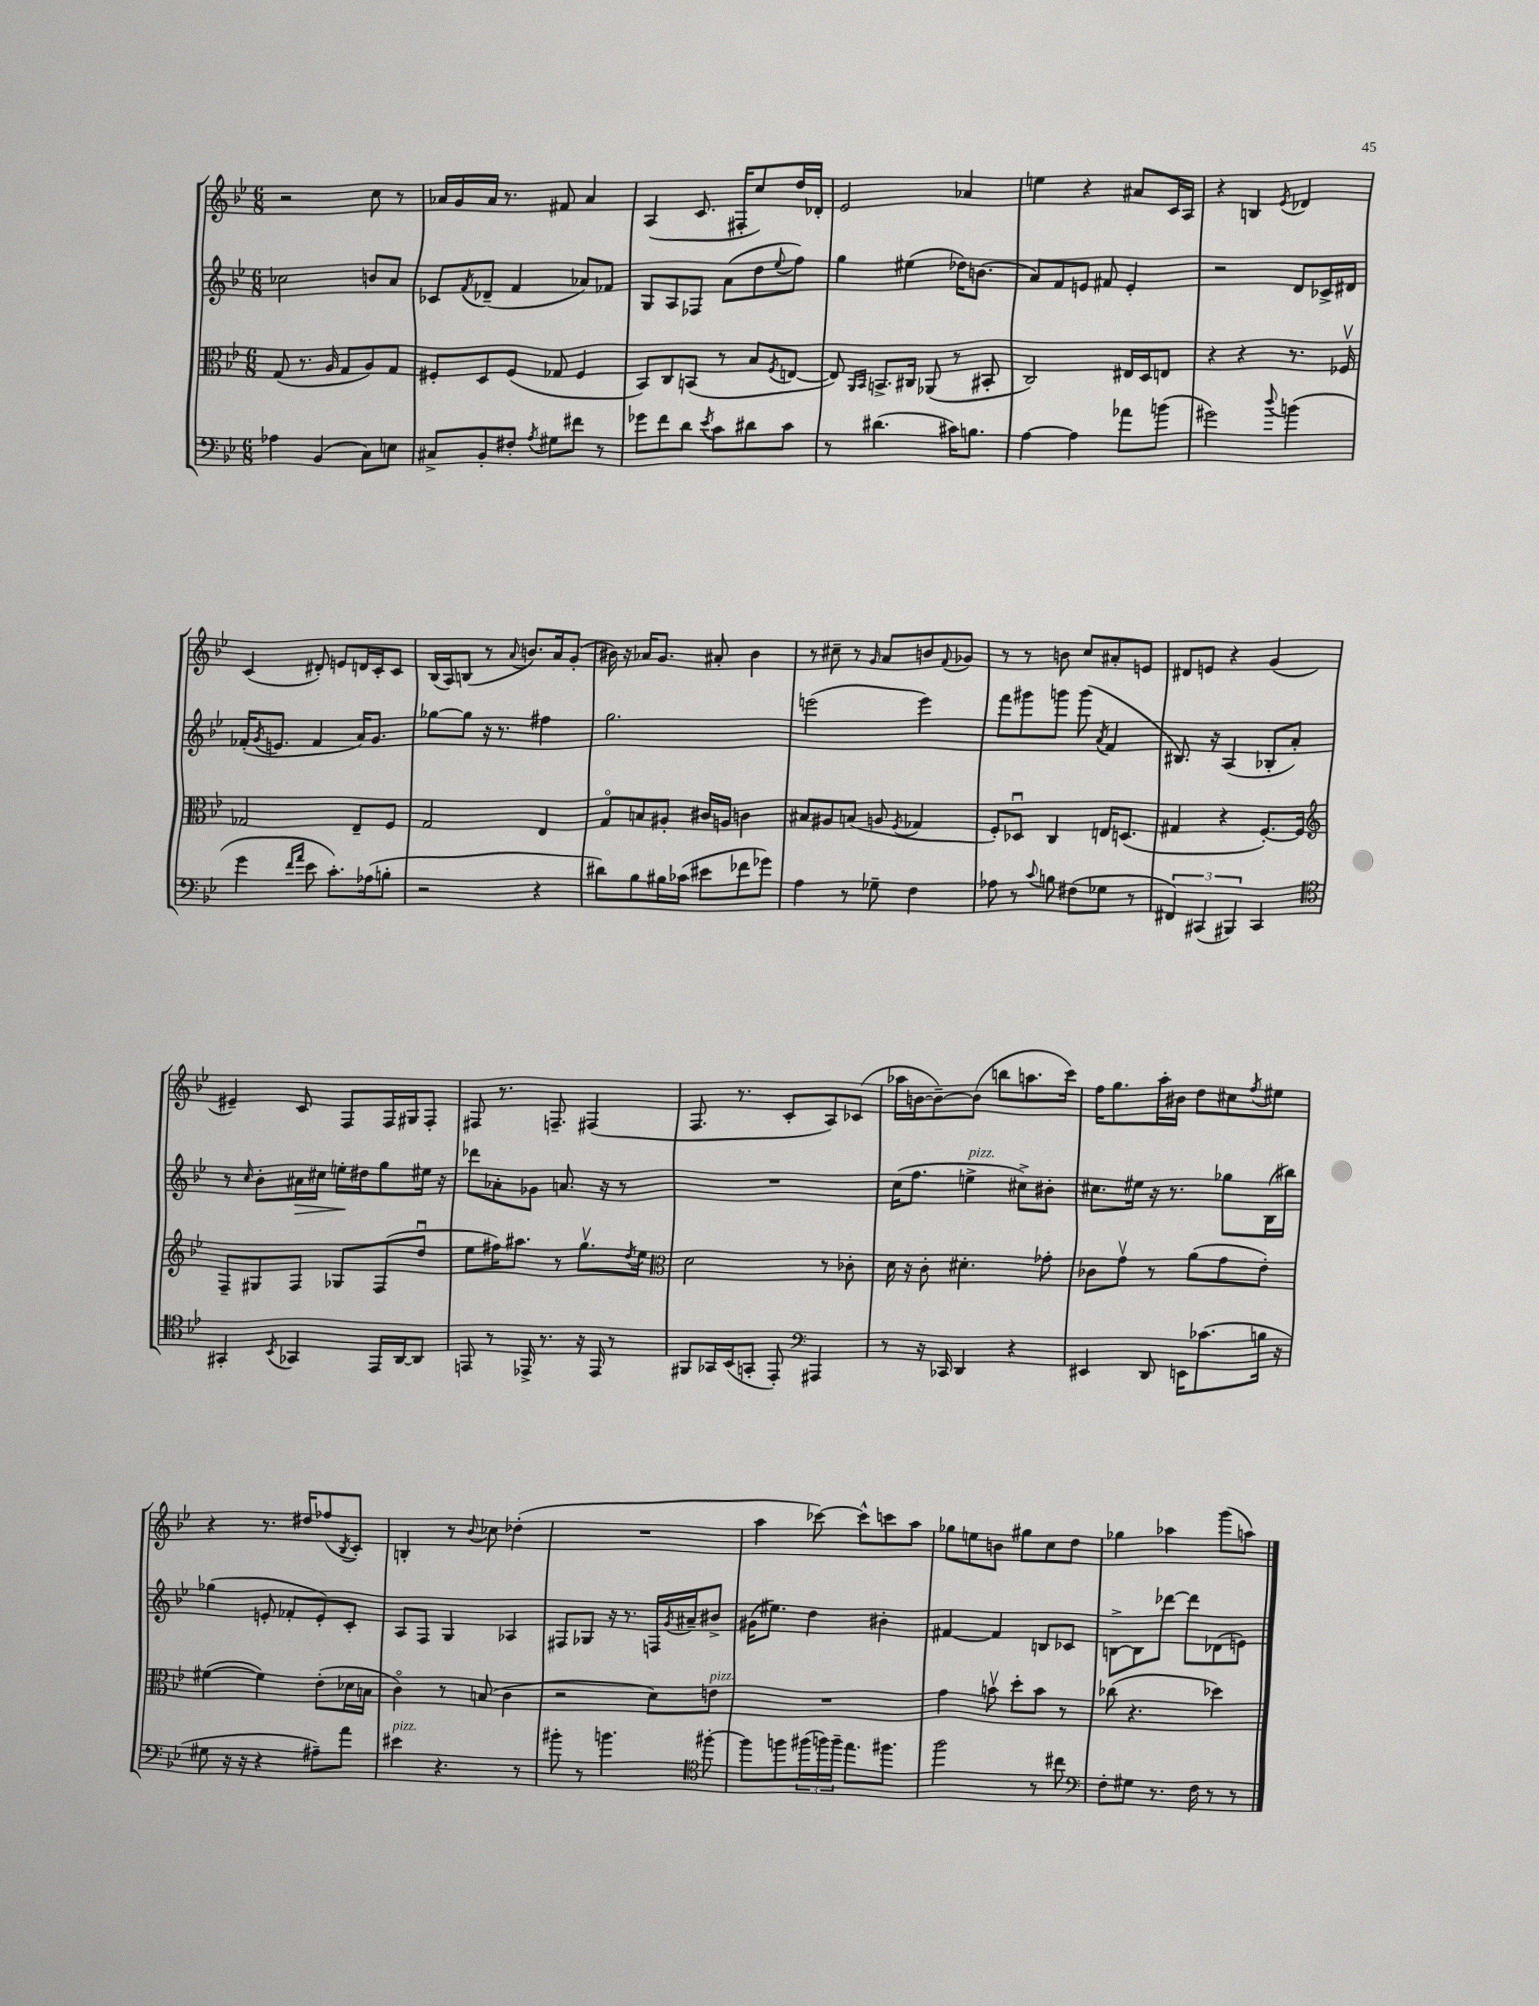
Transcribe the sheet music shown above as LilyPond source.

<<
\new StaffGroup <<
\new Staff = "s0" {
    \clef treble \key bes \major \numericTimeSignature \time 6/8
    r2 c''8 r8 |
    aes'16 g'16 aes'16 r8. fis'8 aes'4 |
    a4( c'8. fis16-. c''8) d''16 des'16-. |
    ees'2 aes'4 |
    e''4 r4 ais'8 c'16 a16 |
    r4 b4 \acciaccatura { ees'8 } des'4 |
    c'4( dis'8-.) e'8 d'16 c'16-. c'8 |
    bes16( a16) b8( r8 \appoggiatura { a'8 } b'8.) a'16 g'8-.( |
    bis'16) r16 aes'16 g'8. ais'8-. bis'4 |
    r8 cis''8-- r8 \grace { g'16 } a'8 b'8 \appoggiatura { f'8 } ges'8 |
    r8 r8 b'8 c''8 ais'8-. e'8 |
    dis'8 e'8 r4 g'4( |
    eis'4--) c'8 f8 f16 gis16 f8-. |
    fis8 r8. f8.-- fis4( |
    f8. r8. c'8-. a8) ces'8( |
    aes''16 b'16~ b'8~--) b'8( b''8 a''8. c'''16) |
    f''16 g''8. a''16-. bis'16 d''8 cis''8 \acciaccatura { f''8 } eis''8 |
    r4 r8. dis''16 fes''8( \acciaccatura { bes8 } c'8-.) |
    b4-. r8 \appoggiatura { bes'8 } ces''8 des''4-.( |
    R2. |
    a''4 ces'''8~) ces'''8-^ c'''8 a''8 |
    ges''8 e''8 b'8 gis''8 c''8 d''8 |
    ges''4 aes''4 g'''8( a''8) \bar "|." |
}
\new Staff = "s1" {
    \clef treble \key bes \major \numericTimeSignature \time 6/8
    ces''2 b'8 a'8 |
    ces'8 \acciaccatura { f'8 } des'8--( f'4 aes'8) fes'8 |
    g8 a8 fes8 a'8( d''8 \appoggiatura { ees''8 } f''8) |
    g''4 eis''4( des''16) b'8.( |
    a'8) f'8 e'8 fis'8 e'4-. |
    r2 d'8 ces'16-> dis'16 |
    fes'16-.( \acciaccatura { g'8 } e'8. fes'4 a'16) g'8. |
    ges''8~ ges''8 r16 r8. fis''4 |
    g''2. |
    e'''2( e'''4) |
    f'''8 gis'''8 g'''8 g'''8( \acciaccatura { a'8 } f'4 |
    bis8.) r16 a4( bes8-. a'8-.) |
    r8 \grace { c''16 } bes'8-. ais'16\> cis''16 e''16-.\! dis''16 g''8 eis''16 r16 |
    des'''8 aes'8-. ges'8 a'8. r16 r8 |
    R2. |
    c''16( f''8. e''4->^\markup { \italic "pizz." } cis''8->) bis'8-. |
    cis''8. eis''16 r16 r8. ges''8 bes16( bis''16) |
    ges''4( e'8-. fes'8-. e'8-.) c'8-. |
    a8 f8 g4 aes4 |
    fis8 ges8 r16 r8. f16 \acciaccatura { g'8 } ais'16-- bis'8-> |
    gis'16( eis''8.) d''4 bis'4-. |
    fis'4~ fis'4 b8 ces'8 |
    b8~-> b8 des'''8~ des'''8 des'8( e'8) \bar "|." |
}
\new Staff = "s2" {
    \clef alto \key bes \major \numericTimeSignature \time 6/8
    g8( r8. a16 g8 a8) g8 |
    fis8-. d8 fis8( ges8 fis4 |
    bes,8) c8 b,8( r8 bes8 \acciaccatura { f8 } e8~ |
    e8) \grace { a,16 bes,16 } b,8.-> cis16 aes,8( r8 bis,8-. |
    c2) eis16 d16 e8 |
    r4 r4 r8. fes16\upbow |
    ges2 ees8-- f8 |
    g2 ees4 |
    g8\flageolet b8 ais8-. cis'16 a16 c'4 |
    bis8 ais8 b8( a8 \acciaccatura { f8 } ges4 |
    f8-.) des8\downbow c4 e16 d8.( |
    gis4 r4 f8.~-.) f16 |
    \clef treble f8-- gis8 f8 ges8 f8( d''8\downbow |
    ees''8 fis''16) ais''8. r8 g''8.\upbow \acciaccatura { d''8 } ees''16 |
    \clef alto d'2 r8 ces'8-. |
    d'16 r16 c'8-. dis'4.-. ges'8-. |
    ces'8 g'8\upbow r8 a'8( g'8 ees'8-.) |
    fis'4~( fis'4) ees'8-.( des'16 b16 |
    c'4\flageolet) r8 b8( c'4 |
    r2 d'8) e'8^\markup { \italic "pizz." } |
    R2. |
    g'4 b'8\upbow d''8-. b'8 r8 |
    ces''8( r4. des''4) \bar "|." |
}
\new Staff = "s3" {
    \clef bass \key bes \major \numericTimeSignature \time 6/8
    aes4 bes,4( c8) e8 |
    cis8-> bes,8-. fis8-. \acciaccatura { a8 } gis8 fis'8 r8 |
    ges'8 f'8 d'8 \acciaccatura { ees'8 } c'8 dis'8 c'8 |
    r8 dis'4.( cis'16) b8. |
    a4~ a4 aes'8 b'8( |
    gis'2) \appoggiatura { d''8 } b'4( |
    g'4 \grace { f'16 a'16 } ees'8 c'8.-.) aes16( b8-. |
    r2 r4 |
    dis'8) bes8 bis16 ces'16( eis'8 fes'8 ges'8) |
    a4 r8 ges8-- f4 |
    aes8 r8 \appoggiatura { c'8 } b8 fis8( ges8 r8 |
    \tuplet 3/2 { fis,4) cis,4( bis,,4) } cis,4 |
    \clef tenor gis,4-. \acciaccatura { bes,8 } ges,4 ees,16 a,16~ a,8 |
    e,8 r8 ees,16-> r8. r16 ees,16 r8 |
    fis,8 ges,16 bes,16( g,8-. ees,8-.) \clef bass ais,,4 |
    r8 r16 ces,16 d,4 r4 |
    eis,4 d,8 e,16 ces'8.( b16 r16 |
    gis8 r16 r16 r4 ais8--) a'8 |
    eis'4^\markup { \italic "pizz." } r4. r8 |
    bis'8-. r8 b'4. \clef tenor fis''8~-. |
    fis''8 f''8 \tuplet 3/2 { fis''16( f''16) f''16-- } ees''8. fis''8. |
    f''2 r8 cis''8 |
    \clef bass f8-. gis8 r8. f16 r8 r8 \bar "|." |
}
>>
>>
\layout { \context { \Score \remove "Bar_number_engraver" } }
